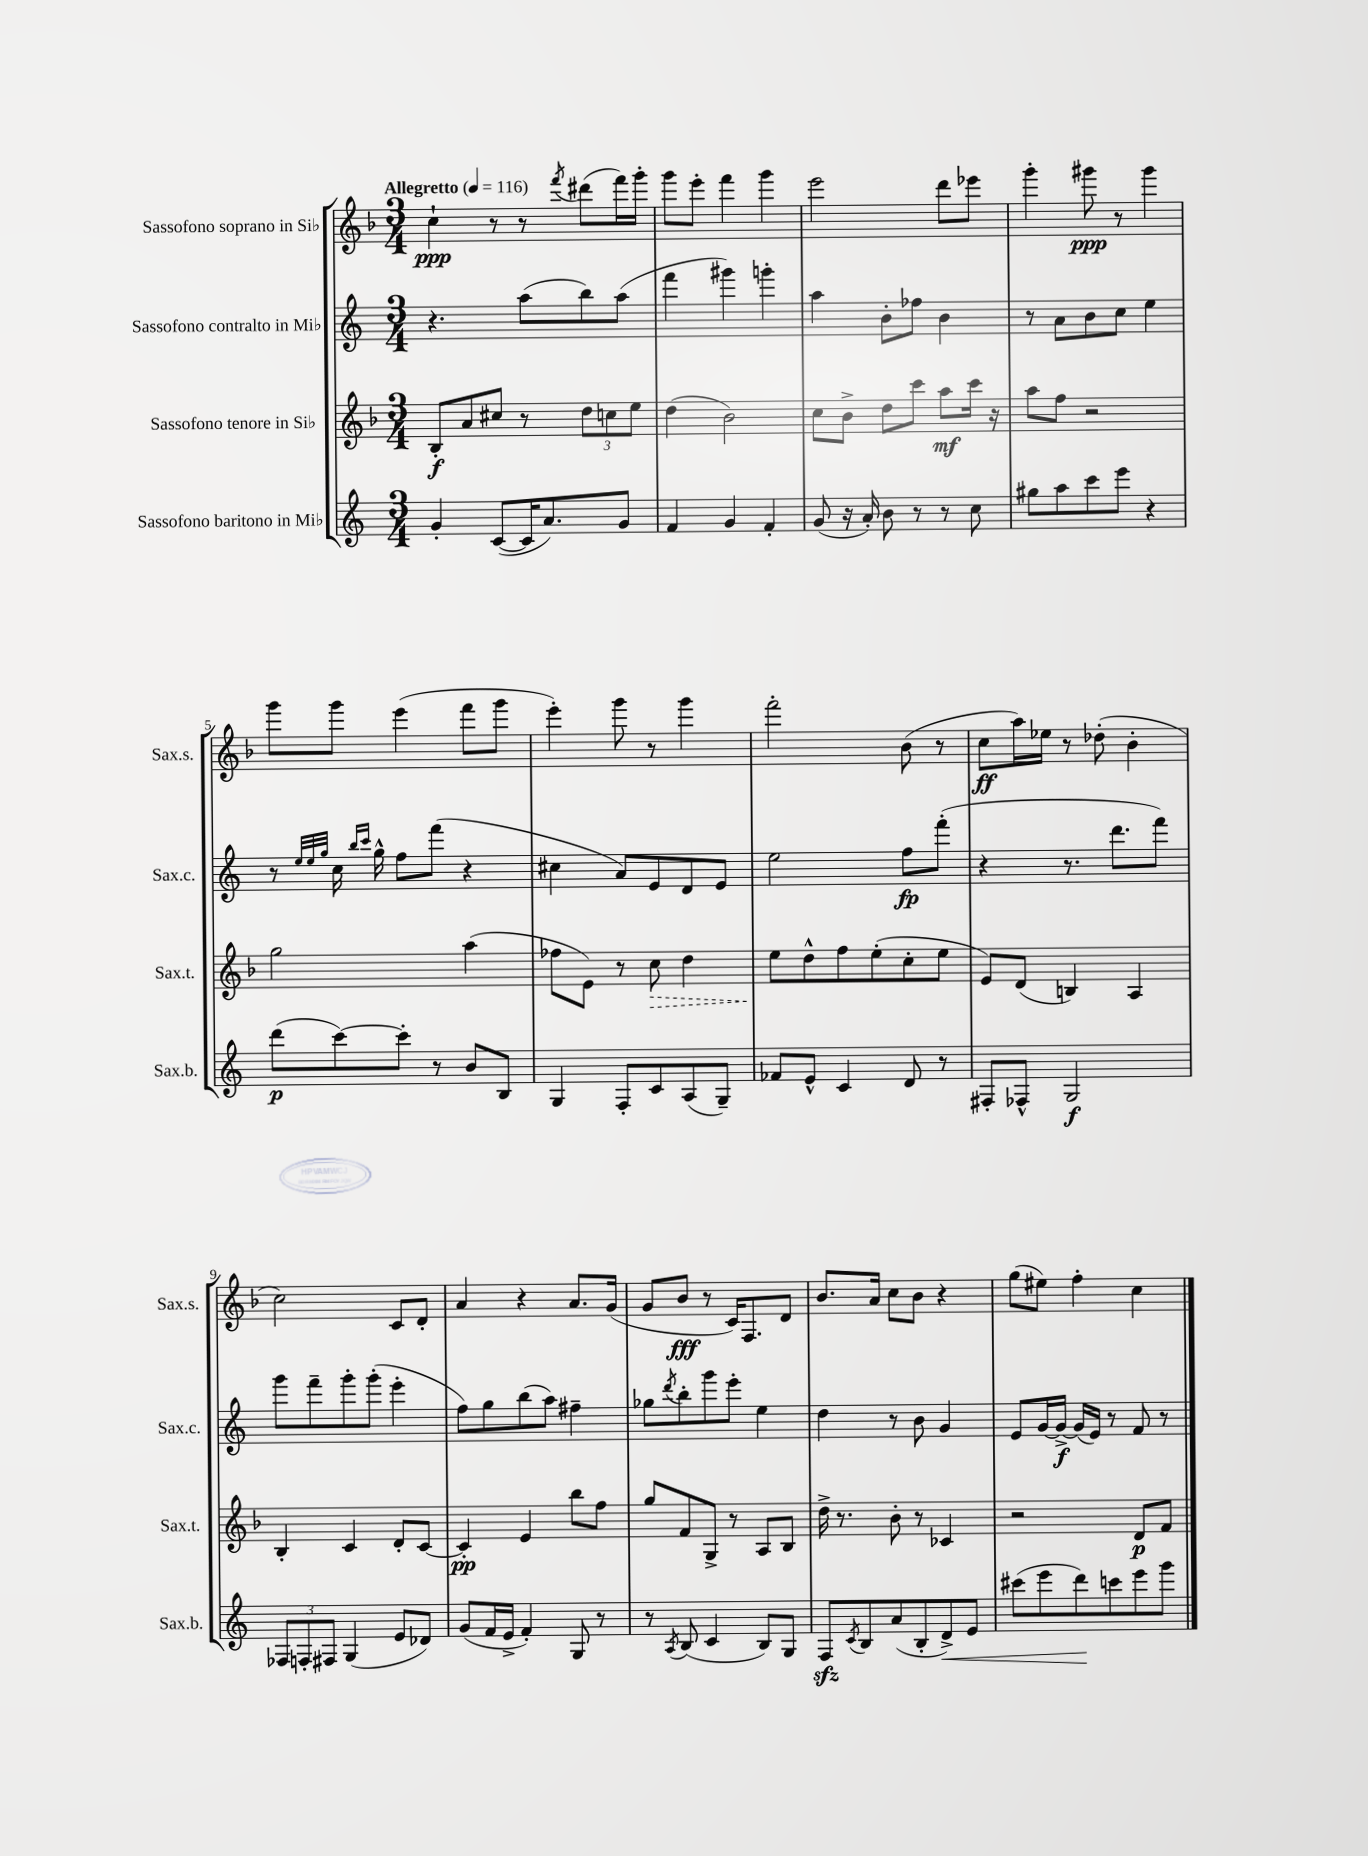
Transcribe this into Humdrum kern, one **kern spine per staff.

**kern	**dynam	**kern	**dynam	**kern	**dynam	**kern	**dynam
*part4	*part4	*part3	*part3	*part2	*part2	*part1	*part1
*staff4	*staff4	*staff3	*staff3	*staff2	*staff2	*staff1	*staff1
*I"Sassofono baritono in Mi♭	*	*I"Sassofono tenore in Si♭	*	*I"Sassofono contralto in Mi♭	*	*I"Sassofono soprano in Si♭	*
*I'Sax.b.	*	*I'Sax.t.	*	*I'Sax.c.	*	*I'Sax.s.	*
*clefG2	*	*clefG2	*	*clefG2	*	*clefG2	*
*k[]	*	*k[b-]	*	*k[]	*	*k[b-]	*
*M3/4	*	*M3/4	*	*M3/4	*	*M3/4	*
*MM116	*	*MM116	*	*MM116	*	*MM116	*
=1	=1	=1	=1	=1	=1	=1	=1
!	!	!	!	!	!	!LO:TX:a:B:t=Allegretto	!
4g'/	.	8B-'/L	f	4.r	.	4cc`\	ppp
.	.	8a/	.	.	.	.	.
([8c/L	.	8cc#X/J	.	.	.	8r	.
16c/K]	.	8r	.	(8aa\L	.	8r	.
8.a/)	.	.	.	.	.	.	.
.	.	.	.	.	.	8qfff/	.
.	.	12dd\L	.	8bb\)	.	(8ddd#X\L	.
.	.	12ccn\	.	.	.	.	.
8g/J	.	.	.	(8aa\J	.	16fff\L)	.
.	.	12ee\J	.	.	.	.	.
.	.	.	.	.	.	16ggg'\JJ	.
=2	=2	=2	=2	=2	=2	=2	=2
4f/	.	(4dd\	.	4fff\	.	8ggg\L	.
.	.	.	.	.	.	8eee'\J	.
4g/	.	2b-\)	.	4ggg#X\)	.	4fff\	.
4f'/	.	.	.	4gggn'\	.	4ggg\	.
=3	=3	=3	=3	=3	=3	=3	=3
(8g/	.	8cc\L	.	4aa\	.	2eee\	.
16r	.	8b-^\J	.	.	.	.	.
16a'/)	.	.	.	.	.	.	.
8b\	.	8dd\L	.	8b'\L	.	.	.
8r	.	8ccc\J	.	8ff-X\J	.	.	.
8r	.	8aa\L	mf	4b\	.	8ddd\L	.
8cc\	.	16ccc\Jk	.	.	.	8eee-X\J	.
.	.	16r	.	.	.	.	.
=4	=4	=4	=4	=4	=4	=4	=4
8gg#X\L	.	8aa\L	.	8r	.	4ggg'\	.
8aa\	.	8ff\J	.	8a\L	.	.	.
8ccc\	.	2r	.	8b\	.	8ggg#X\	ppp
8eee\J	.	.	.	8cc\J	.	8r	.
4r	.	.	.	4ee\	.	4ggg#\	.
!!LO:LB:g=z
=5	=5	=5	=5	=5	=5	=5	=5
(8ddd\L	p	2gg\	.	8r	.	8ggg\L	.
.	.	.	.	32qqee/LLL	.	.	.
.	.	.	.	32qqee/	.	.	.
.	.	.	.	32qqgg/JJJ	.	.	.
[8ccc\)	.	.	.	16cc\	.	8ggg\J	.
.	.	.	.	16qqbb/LL	.	.	.
.	.	.	.	16qqccc/JJ	.	.	.
.	.	.	.	16gg^^\	.	.	.
8ccc'\J]	.	.	.	8ff\L	.	(4eee\	.
8r	.	.	.	(8fff\J	.	.	.
8b/L	.	(4aa\	.	4r	.	8fff\L	.
8B/J	.	.	.	.	.	8ggg\J	.
=6	=6	=6	=6	=6	=6	=6	=6
4G/	.	8ff-X\L	.	4cc#X\	.	4eee'\)	.
.	.	8e\J)	.	.	.	.	.
8F'/L	.	8r	.	8a/L)	.	8ggg\	.
!	!	!	!LO:HP:b	!	!	!	!
8c/	.	8cc\	>	8e/	.	8r	.
(8A/	.	4dd\	.	8d/	.	4ggg\	.
8G~/J)	.	.	.	8e/J	.	.	.
=7	=7	=7	=7	=7	=7	=7	=7
8f-X/L	.	8ee\L	.	2ee\	.	2fff'\	.
8e^^/J	.	8dd^^\	]	.	.	.	.
4c/	.	8ff\	.	.	.	.	.
.	.	(8ee'\	.	.	.	.	.
8d/	.	8cc'\	.	8ff\L	fp	(8b-\	.
8r	.	8ee\J	.	(8fff'\J	.	8r	.
=8	=8	=8	=8	=8	=8	=8	=8
8F#X'/L	.	8e/L)	.	4r	.	8cc\L	ff
8F-X^^/J	.	(8d/J	.	.	.	16aa\L)	.
.	.	.	.	.	.	16ee-X\JJ	.
2G/	f	4Bn/)	.	8.r	.	8r	.
.	.	.	.	.	.	(8dd-X'\	.
.	.	.	.	8.ddd\L	.	.	.
.	.	4A/	.	.	.	4b-'\	.
.	.	.	.	8fff\J)	.	.	.
!!LO:LB:g=z
=9	=9	=9	=9	=9	=9	=9	=9
12F-X/L	.	4B-'/	.	8ggg\L	.	2cc\)	.
12Fn'/	.	.	.	.	.	.	.
.	.	.	.	8fff~\	.	.	.
12F#X/J	.	.	.	.	.	.	.
(4G/	.	4c/	.	8ggg'\	.	.	.
.	.	.	.	(8ggg'\J	.	.	.
8e/L	.	8d'/L	.	4eee'\	.	8c/L	.
8d-X/J)	.	[8c/J	.	.	.	8d'/J	.
=10	=10	=10	=10	=10	=10	=10	=10
(8g/L	.	4c'/]	pp	8ff\L)	.	4a/	.
16f/L	.	.	.	8gg\	.	.	.
16e^/JJ	.	.	.	.	.	.	.
4f'/)	.	4e/	.	(8bb\	.	4r	.
.	.	.	.	8aa\J)	.	.	.
8G/	.	8bb-\L	.	4ff#X~\	.	8.a/L	.
8r	.	8ff\J	.	.	.	.	.
.	.	.	.	.	.	(16g/Jk	.
=11	=11	=11	=11	=11	=11	=11	=11
8r	.	8gg/L	.	8gg-X\L	.	8g/L	.
8qA/	.	.	.	8qddd/	.	.	.
(8B/	.	8f/	.	8bb'\	.	8b-/J	fff
4c/	.	8G^/J	.	8ggg\	.	8r	.
.	.	8r	.	8eee'\J	.	16c/KL)	.
.	.	.	.	.	.	8.F/	.
8B/L)	.	8A/L	.	4ee\	.	.	.
8G/J	.	8B-/J	.	.	.	8d/J	.
=12	=12	=12	=12	=12	=12	=12	=12
8Fzz/L	.	16dd^\	.	4dd\	.	8.b-/L	.
.	.	8.r	.	.	.	.	.
8qc/	.	.	.	.	.	.	.
8B/	.	.	.	.	.	.	.
.	.	.	.	.	.	16a/Jk	.
(8a/	.	8b-'\	.	8r	.	8cc\L	.
8B'/	.	8r	.	8b\	.	8b-\J	.
!	!LO:HP:b	!	!	!	!	!	!
8d^/)	<	4c-X/	.	4g/	.	4r	.
8e/J	.	.	.	.	.	.	.
=13	=13	=13	=13	=13	=13	=13	=13
(8ccc#X\L	.	2r	.	8e/L	.	(8gg\L	.
8eee\	.	.	.	[16g/L	.	8ee#X\J)	.
.	.	.	.	16g^/JJ_	f	.	.
8ddd\)	.	.	.	(16g/LL]	.	4ff'\	.
.	.	.	.	16e/JJ)	.	.	.
8cccn\	[	.	.	8r	.	.	.
8eee\	.	8d/L	p	8f/	.	4cc\	.
8ggg\J	.	8f/J	.	8r	.	.	.
==	==	==	==	==	==	==	==
*-	*-	*-	*-	*-	*-	*-	*-
